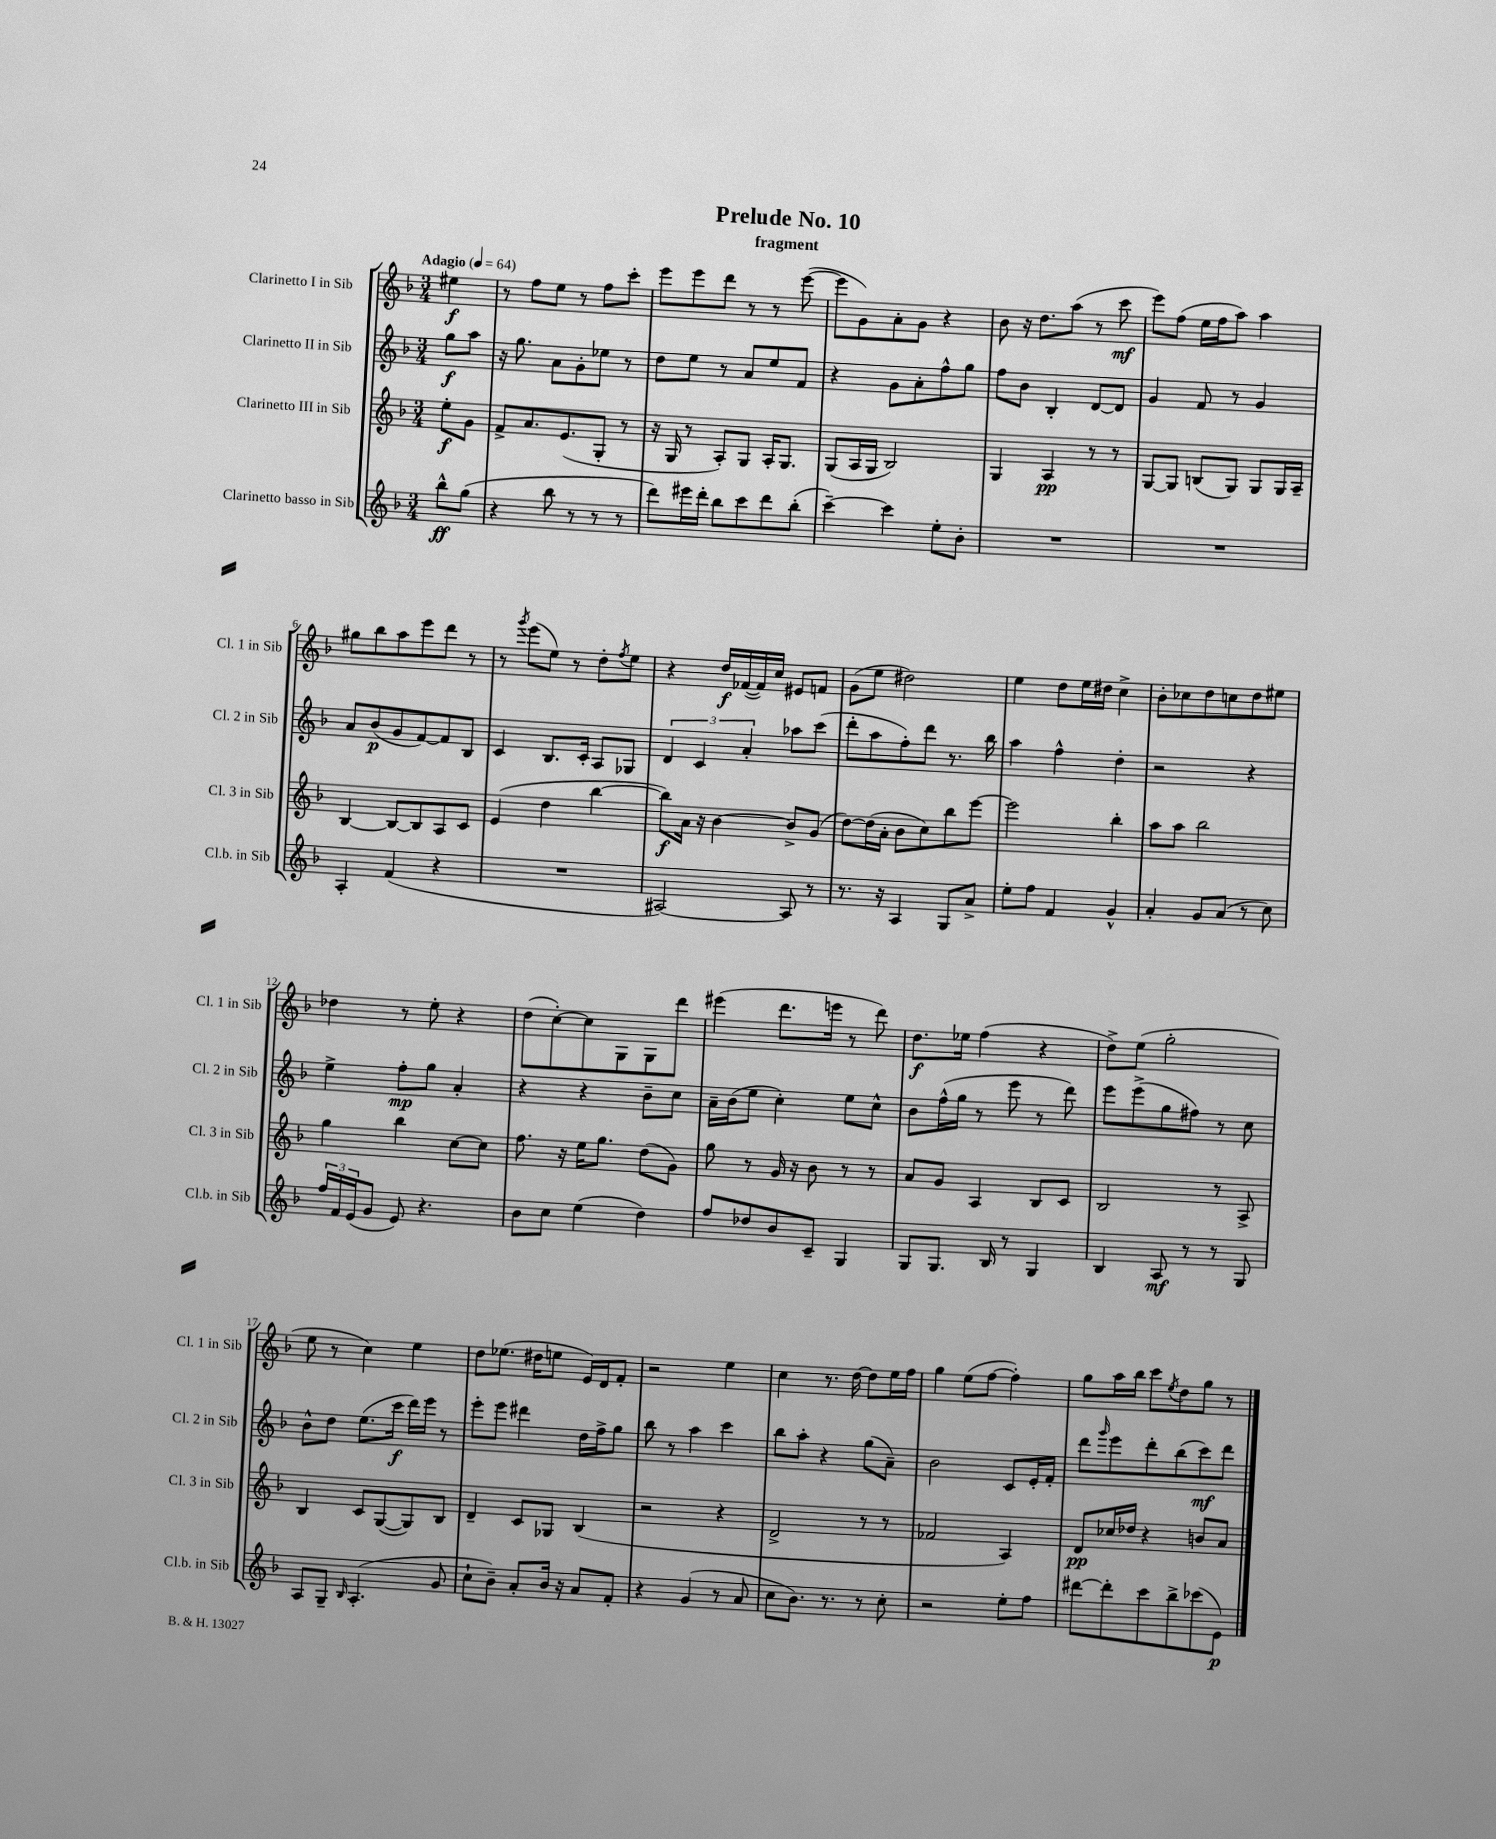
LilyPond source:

\header { title = "Prelude No. 10" subtitle = "fragment" }
<<
\new StaffGroup <<
\new Staff = "s0" \with { instrumentName = "Clarinetto I in Sib" shortInstrumentName = "Cl. 1 in Sib" } {
    \clef treble \key f \major \numericTimeSignature \time 3/4 \partial 4 \tempo "Adagio" 4 = 64
    eis''4\f |
    r8 f''8 e''8 r8 f''8 c'''8-. |
    e'''8 e'''8 d'''8 r8 r8 e'''8~( |
    e'''8 g'8) a'8-. g'8 r4 |
    bes'8 r16 d''8. a''8( r8 c'''8\mf |
    e'''8) f''8( e''16 f''16 a''8) a''4 |
    gis''8 bes''8 a''8 e'''8 d'''8 r8 |
    r8 \acciaccatura { g'''8 } e'''8( e''8) r8 d''8-. \acciaccatura { f''8 } e''8 |
    r4 d''16\f fes'16~( fes'16) c''16 eis'8 f'8 |
    g'8( e''8 dis''2) |
    e''4 d''8 e''16 dis''16 c''4-> |
    bes'8-. ces''8 d''8 c''8 d''8 eis''8 |
    des''4 r8 e''8-. r4 |
    d''8( c''8~-.) c''8 g8 g8 d'''8 |
    eis'''4( d'''8. e'''16 r8 d'''8) |
    d''8.\f ees''16 f''4( r4 |
    d''8->) e''8( g''2-. |
    e''8 r8 c''4) e''4 |
    d''8 ees''8.( dis''16 e''8 e'16) d'16 f'8-. |
    r2 e''4 |
    c''4 r8. d''16~ d''8 e''16 f''16 |
    g''4 e''8( f''8~ f''4-.) |
    g''8 a''16 bes''16 c'''8 \acciaccatura { e''8 } d''8 g''8 r8 \bar "|." |
}
\new Staff = "s1" \with { instrumentName = "Clarinetto II in Sib" shortInstrumentName = "Cl. 2 in Sib" } {
    \clef treble \key f \major \numericTimeSignature \time 3/4 \partial 4
    g''8\f a''8 |
    r16 g''8. a'8 g'8-. ees''8 r8 |
    d''8 e''8 r8 a'8 e''8 f'8 |
    r4 g'8 a'8-. f''8-^ g''8 |
    f''8 bes'8 bes4-. d'8~ d'8 |
    g'4 f'8 r8 g'4 |
    a'8 bes'8\p( g'8 f'8~) f'8 bes8 |
    c'4 bes8. c'16-. a8 ges8 |
    \tuplet 3/2 { d'4 c'4 a'4-. } aes''8 c'''8( |
    d'''8-. a''8 f''8-.) d'''8 r8. bes''16 |
    a''4 f''4-^ d''4-. |
    r2 r4 |
    e''4-> f''8-.\mp g''8 a'4-. |
    r4 r4 bes'8-- c''8 |
    a'16-- bes'16( e''8 c''4-.) e''8 c''8-^ |
    bes'8 f''16-^( g''16 r8 e'''8 r8 d'''8) |
    e'''8 e'''8->( g''8 fis''8) r8 c''8 |
    bes'8-^ d''8 e''8.( c'''16\f d'''16) e'''16 r8 |
    e'''8-. e'''8 dis'''4 d''16 f''16-> g''8 |
    bes''8 r8 a''4 c'''4 |
    bes''8 a''8-. r4 g''8( a'8--) |
    bes'2 c'8 e'16-. f'16-. |
    d'''8 \grace { g'''16 } e'''8 d'''8-. bes''8( c'''8\mf) d'''8 \bar "|." |
}
\new Staff = "s2" \with { instrumentName = "Clarinetto III in Sib" shortInstrumentName = "Cl. 3 in Sib" } {
    \clef treble \key f \major \numericTimeSignature \time 3/4 \partial 4
    e''8-.\f g'8 |
    f'8-> a'8. e'8.( g8-. r8 |
    r16 g16 r8 a8-.) g8 a16-. g8. |
    g8( a16 g16 bes2) |
    g4 a4\pp r8 r8 |
    g8~ g8 b8( g8) g8 g16 a16-- |
    bes4~ bes8~ bes8 a8 c'8 |
    e'4( d''4 bes''4~ |
    bes''8\f) a'16 r16 bes'4~ bes'8-> g'8( |
    d''8~) d''16( a'16-. bes'8 c''8) bes''8 e'''8~ |
    e'''2 bes''4-. |
    a''8 a''8 bes''2 |
    g''4 bes''4 c''8~ c''8 |
    f''8. r16 e''16 g''8. d''8( g'8) |
    g''8 r8 g'16 r16 bes'8 r8 r8 |
    a'8 g'8 a4 bes8 c'8 |
    bes2 r8 a8-> |
    bes4 c'8 g8~( g8) bes8 |
    d'4-- c'8 ges8 bes4( |
    r2 r4 |
    d'2-> r8 r8 |
    fes'2 a4) |
    d'8\pp ces''16 des''16 r4 b'8 a'8 \bar "|." |
}
\new Staff = "s3" \with { instrumentName = "Clarinetto basso in Sib" shortInstrumentName = "Cl.b. in Sib" } {
    \clef treble \key f \major \numericTimeSignature \time 3/4 \partial 4
    bes''8-^\ff g''8( |
    r4 bes''8 r8 r8 r8 |
    d'''8) eis'''16 d'''16-. bes''8 c'''8 d'''8 bes''8-.( |
    c'''4~--) c'''4 e''8-. bes'8-. |
    R2. |
    R2. |
    a4-. f'4( r4 |
    R2. |
    ais2~) ais8 r8 |
    r8. r16 a4 g8 a'8-> |
    e''8-. f''8 f'4 g'4-^ |
    a'4-. g'8 a'8( r8 c''8) |
    \tuplet 3/2 { f''16 f'16 e'16( } g'8 e'8) r4. |
    bes'8 c''8 e''4( d''4) |
    f''8 des''8 bes'8 c'8-- g4 |
    g8 g8. bes16 r8 g4 |
    bes4 a8\mf r8 r8 g8 |
    a8 g8-- \grace { bes16 } a4.-.( g'8 |
    c''8-! bes'8--) a'8-. bes'16 r16 a'8 f'8-. |
    r4 g'4( r8 a'8 |
    c''8 bes'8.) r8. r8 c''8-. |
    r2 e''8-. f''8 |
    dis'''8~ dis'''8-. c'''8 bes''8-> ces'''8( e'8\p) \bar "|." |
}
>>
>>
